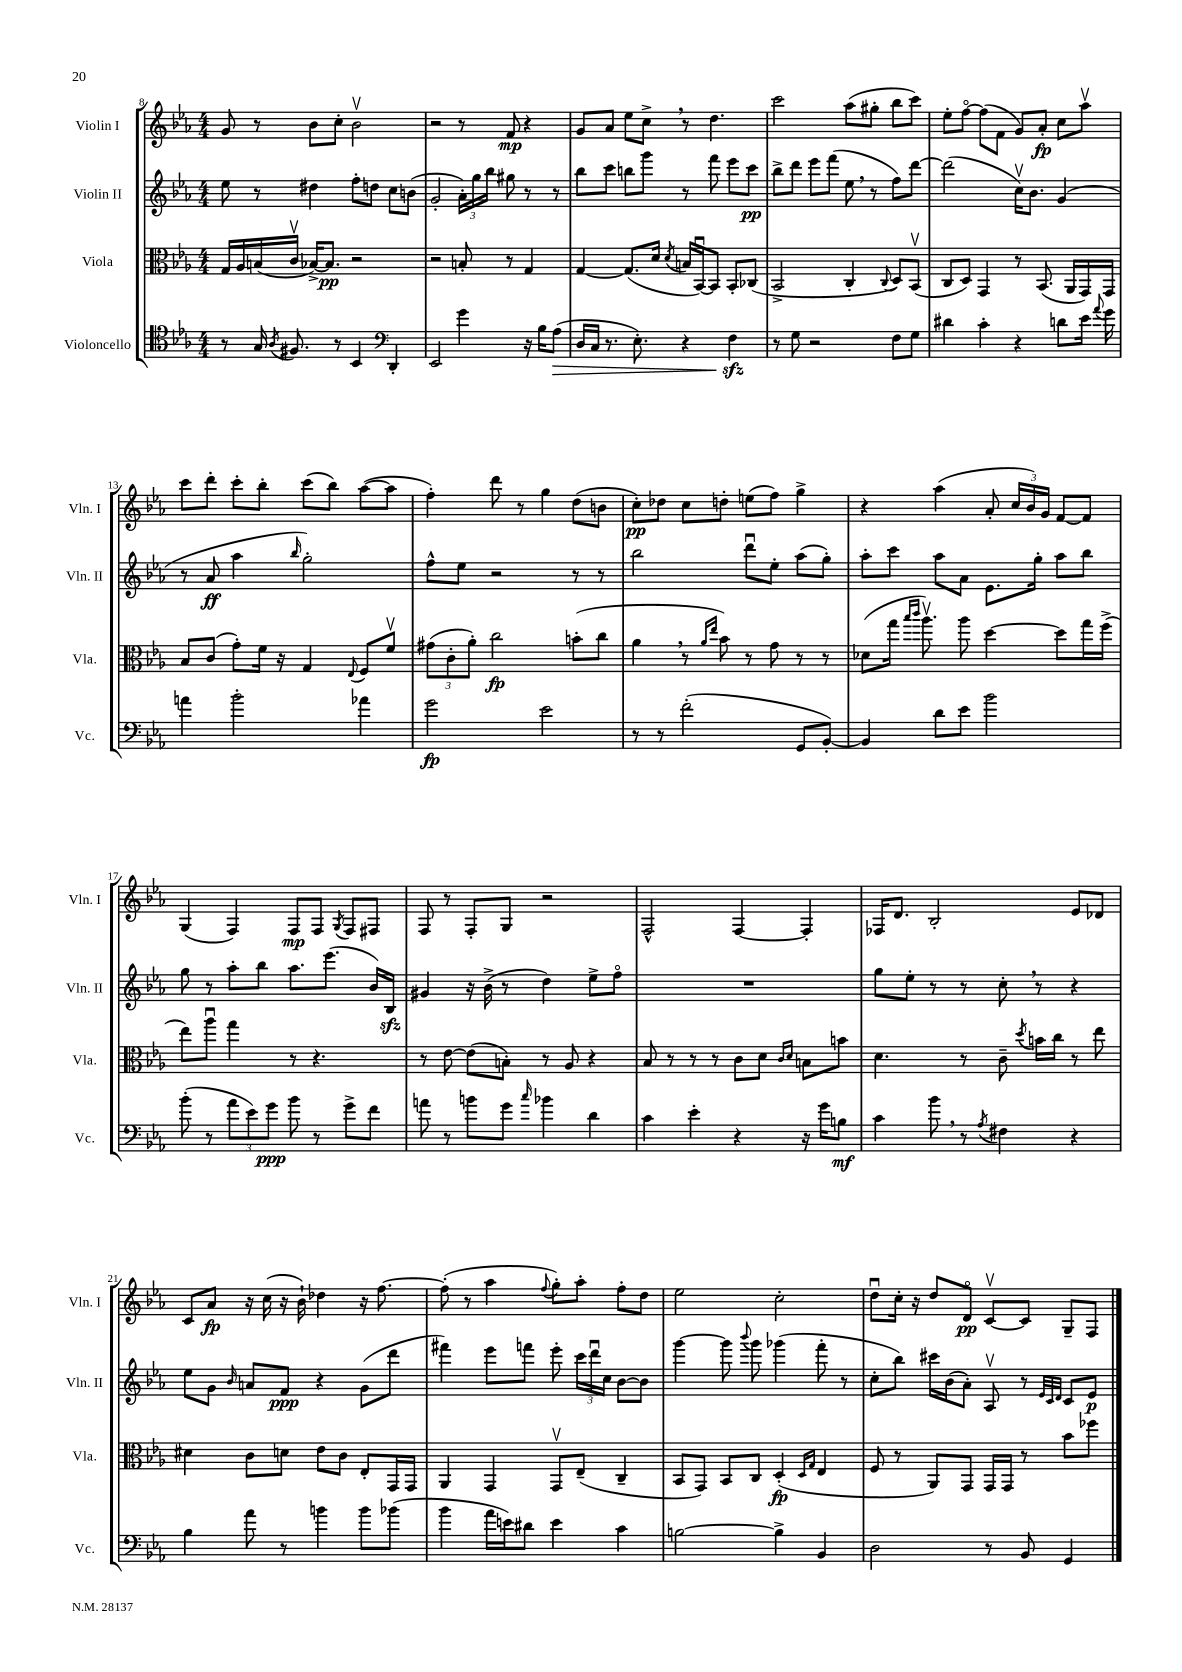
<<
\new StaffGroup <<
\new Staff = "s0" \with { instrumentName = "Violin I" shortInstrumentName = "Vln. I" } {
    \clef treble \key ees \major \numericTimeSignature \time 4/4
    \autoBeamOff g'8 r8 bes'8[ c''8]-. bes'2\upbow |
    r2 r8 f'8\mp r4 |
    g'8[ aes'8] ees''8[ c''8]-> \breathe r8 d''4. |
    c'''2 aes''8[( gis''8]-. bes''8[ c'''8]) |
    ees''8[-. f''8]~\flageolet f''8[( f'8] g'8[) aes'8]-.\fp c''8[ aes''8]\upbow |
    c'''8[ d'''8]-. c'''8[-. bes''8]-. c'''8[( bes''8]) aes''8[~( aes''8] |
    f''4-.) d'''8 r8 g''4 d''8[( b'8] |
    c''8[-.\pp) des''8] c''8[ d''8]-. e''8[( f''8]) g''4-> |
    r4 aes''4( aes'8-. \tuplet 3/2 { c''16[ bes'16) g'16] } f'8[~ f'8] |
    g4( f4) f8[\mp f8] \acciaccatura { g8 } f8[ fis8] |
    f8 r8 f8[-. g8] r2 |
    f2-^ f4~ f4-. |
    fes16[ d'8.] bes2-. ees'8[ des'8] |
    c'8[ aes'8]\fp r16 c''16( r16 bes'16-!) des''4 r16 f''8.~ |
    f''8-.( r8 aes''4 \appoggiatura { f''8 } g''8[-.) aes''8]-. f''8[-. d''8] |
    ees''2 c''2-. |
    d''8[\downbow c''16]-. r16 d''8[ d'8]\flageolet\pp c'8[~\upbow c'8] g8[-- f8] \bar "|." |
}
\new Staff = "s1" \with { instrumentName = "Violin II" shortInstrumentName = "Vln. II" } {
    \clef treble \key ees \major \numericTimeSignature \time 4/4
    \autoBeamOff ees''8 r8 dis''4 f''8[-. d''8] c''8[ b'8]( |
    g'2-. \tuplet 3/2 { aes'16[-.) g''16 bes''16] } gis''8 r8 r8 |
    bes''8[ c'''8] b''8[ g'''8] r8 f'''8 ees'''8[ c'''8]\pp |
    bes''8[-> d'''8] ees'''8[ f'''8]( ees''8 \breathe r8 f''8[) d'''8]~ |
    d'''2( c''16[\upbow) bes'8.] g'4( |
    r8 aes'8\ff aes''4 \grace { bes''16 } g''2-.) |
    f''8[-^ ees''8] r2 r8 r8 |
    bes''2 d'''8[\downbow ees''8]-. aes''8[( g''8]-.) |
    aes''8[-. c'''8] aes''8[ aes'8] ees'8.[ g''16]-. aes''8[ bes''8] |
    g''8 r8 aes''8[-. bes''8] aes''8.[ ees'''8.]( bes'16[) bes16]\sfz |
    gis'4 r16 bes'16->( r8 d''4) ees''8[-> f''8]\flageolet |
    R1 |
    g''8[ ees''8]-. r8 r8 c''8-. \breathe r8 r4 |
    ees''8[ g'8] \grace { bes'16 } a'8[ f'8]\ppp r4 g'8[( d'''8] |
    fis'''4) ees'''8[ f'''8] ees'''8-. \tuplet 3/2 { c'''16[ d'''16\downbow c''16] } bes'8[~ bes'8] |
    g'''4~ g'''8 \appoggiatura { bes'''8 } g'''8 ges'''4( f'''8-. r8 |
    c''8[-. bes''8]) cis'''16[ bes'16( aes'8]-.) aes8\upbow r8 \grace { ees'32[ c'32 d'32] } c'8[ ees'8]\p \bar "|." |
}
\new Staff = "s2" \with { instrumentName = "Viola" shortInstrumentName = "Vla." } {
    \clef alto \key ees \major \numericTimeSignature \time 4/4
    \autoBeamOff g16[ aes16 b16( c'16]\upbow bes16[~->) bes8.]\pp r2 |
    r2 b8-. r8 g4 |
    g4~ g8.[( d'16] \acciaccatura { d'8 } b16[ bes,16~\downbow) bes,8] bes,8[-. ces8]( |
    bes,2-> c4-. \appoggiatura { c8 } d8[) bes,8]\upbow( |
    c8[ d8]) g,4 r8 bes,8.( aes,16[ g,16) g,16] |
    bes8[ c'8]( g'8[-.) f'16] r16 g4 \appoggiatura { ees8 } f8[ f'8]\upbow |
    \tuplet 3/2 { gis'8[( c'8-. aes'8]-.) } c''2\fp b'8[-.( c''8] |
    aes'4 \breathe r8 \grace { aes'16[ ees''16] } bes'8) r8 g'8 r8 r8 |
    des'8[( g''16] \grace { bes''16[ c'''16] } aes''8.\upbow) aes''8 d''4~ d''8[ g''16 f''16]->( |
    ees''8[) aes''8]\downbow g''4 r8 r4. |
    r8 ees'8~ ees'8[( b8]-.) r8 aes8 r4 |
    bes8 r8 r8 r8 c'8[ d'8] \grace { c'16[ d'16] } b8[ b'8] |
    d'4. r8 c'8-- \acciaccatura { d''8 } b'16[ c''16] r8 ees''8 |
    dis'4 c'8[ d'8] ees'8[ c'8] ees8[-. g,16 g,16] |
    aes,4 g,4 g,8[\upbow ees8]--( c4-- |
    bes,8[ g,8]) bes,8[ c8] d4-.\fp( \grace { d16[ g16] } ees4 |
    f8 r8 aes,8[) g,8] g,16[ g,16] r8 bes'8[ fes''8] \bar "|." |
}
\new Staff = "s3" \with { instrumentName = "Violoncello" shortInstrumentName = "Vc." } {
    \clef tenor \key ees \major \numericTimeSignature \time 4/4
    \autoBeamOff r8 g16 \acciaccatura { aes8 } fis8. r8 bes,4 \clef bass d,4-. |
    ees,2 g'4 r16 bes16[ aes8]\>( |
    d16[ c16] r8. ees8.-.) r4 f4\sfz\! |
    r8 g8 r2 f8[ g8] |
    dis'4 c'4-. r4 d'8[ ees'16] \appoggiatura { aes'8 } g'16 |
    a'4 bes'2-. aes'4 |
    g'2\fp ees'2 |
    r8 r8 f'2-.( g,8[ bes,8]~-.) |
    bes,4 d'8[ ees'8] bes'2 |
    bes'8-.( r8 \tuplet 3/2 { aes'8[ ees'8) g'8]\ppp } bes'8 r8 g'8[-> f'8] |
    a'8 r8 b'8[ g'8] \grace { c''16 } bes'4 d'4 |
    c'4 ees'4-. r4 r16 g'16[ b8]\mf |
    c'4 bes'8 \breathe r8 \acciaccatura { aes8 } fis4 r4 |
    bes4 aes'8 r8 b'4 b'8[ bes'8]( |
    bes'4 aes'16[ e'16) dis'8] e'4 c'4 |
    b2~ b4-> bes,4 |
    d2 r8 bes,8 g,4 \bar "|." |
}
>>
>>
\layout { \context { \Score currentBarNumber = #8 } }
